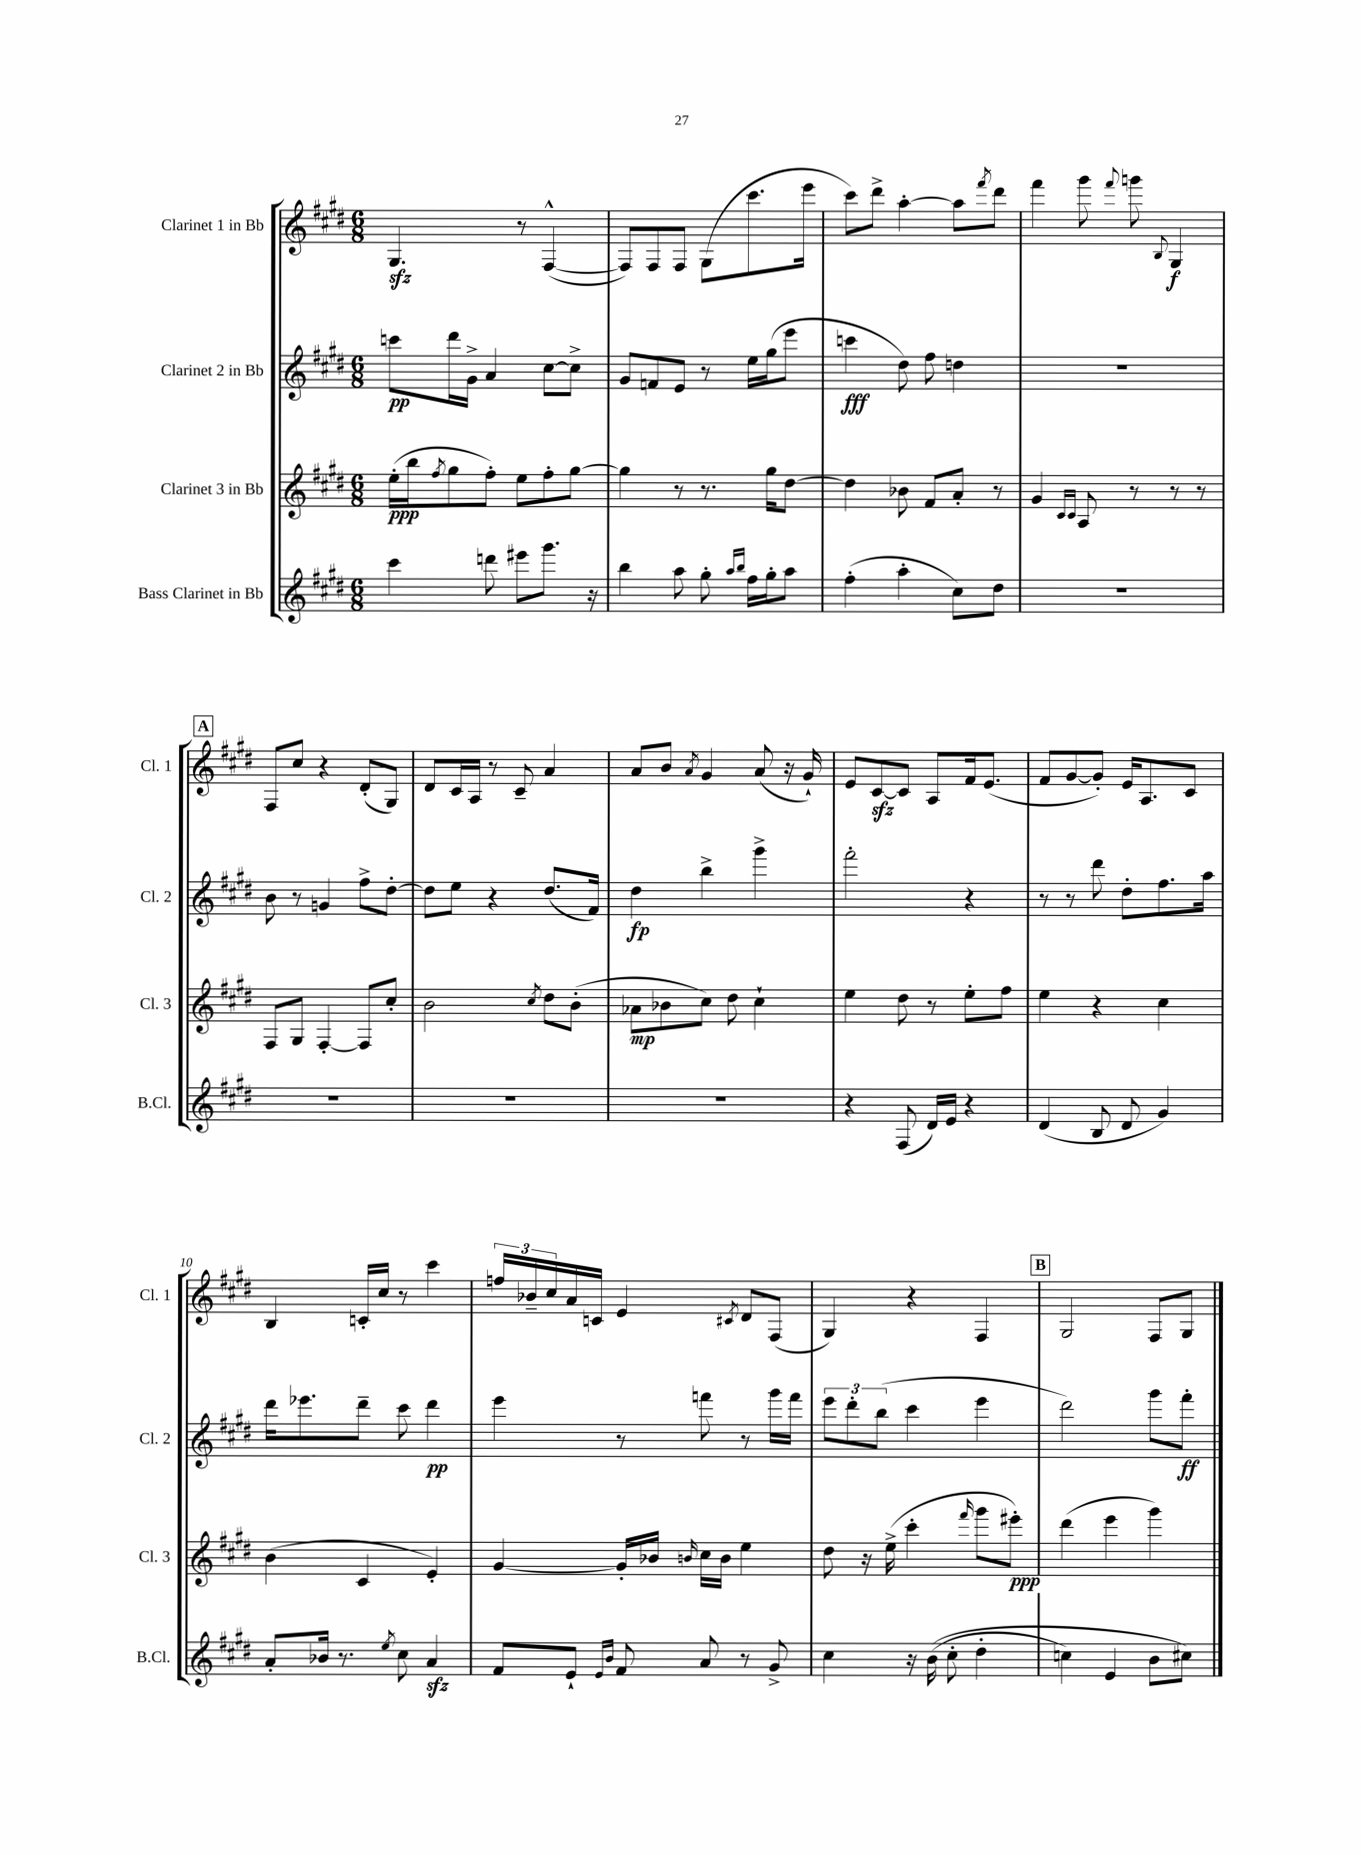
<<
\new StaffGroup <<
\new Staff = "s0" \with { instrumentName = "Clarinet 1 in Bb" shortInstrumentName = "Cl. 1" } {
    \clef treble \key e \major \numericTimeSignature \time 6/8
    gis4.\sfz r8 fis4~-^( |
    fis8) fis8 fis8 gis8( cis'''8. e'''16 |
    cis'''8) dis'''8-> a''4~-. a''8 \acciaccatura { fis'''8 } dis'''8 |
    fis'''4 gis'''8 \appoggiatura { fis'''8 } g'''8 \appoggiatura { b8 } gis4\f |
    \mark \markup { \box "A" } fis8 cis''8 r4 dis'8-.( gis8) |
    dis'8 cis'16 a16 r8 cis'8-- a'4 |
    a'8 b'8 \acciaccatura { a'8 } gis'4 a'8( r16 gis'16-!) |
    e'8 cis'8~\sfz cis'8 a8 fis'16 e'8.( |
    fis'8 gis'8~ gis'8-.) e'16 a8. cis'8 |
    b4 c'16-. cis''16 r8 cis'''4 |
    \tuplet 3/2 { f''16 bes'16-- cis''16 } a'16 c'16 e'4 \acciaccatura { cis'8 } dis'8 fis8( |
    gis4) r4 fis4 |
    \mark \markup { \box "B" } gis2 fis8 gis8 \bar "|." |
}
\new Staff = "s1" \with { instrumentName = "Clarinet 2 in Bb" shortInstrumentName = "Cl. 2" } {
    \clef treble \key e \major \numericTimeSignature \time 6/8
    c'''8\pp dis'''16 gis'16-> a'4 cis''8~ cis''8-> |
    gis'8 f'8 e'8 r8 e''16 gis''16( e'''8 |
    c'''4\fff dis''8) fis''8 d''4 |
    R2. |
    \mark \markup { \box "A" } b'8 r8 g'4 fis''8-> dis''8~-. |
    dis''8 e''8 r4 dis''8.( fis'16) |
    dis''4\fp b''4-> gis'''4-> |
    fis'''2-. r4 |
    r8 r8 dis'''8 dis''8-. fis''8. a''16 |
    dis'''16 ees'''8. dis'''8-- cis'''8 dis'''4\pp |
    e'''4 r8 f'''8 r8 gis'''16 f'''16 |
    \tuplet 3/2 { e'''8 dis'''8-. b''8( } cis'''4 e'''4 |
    \mark \markup { \box "B" } dis'''2) gis'''8 fis'''8-.\ff \bar "|." |
}
\new Staff = "s2" \with { instrumentName = "Clarinet 3 in Bb" shortInstrumentName = "Cl. 3" } {
    \clef treble \key e \major \numericTimeSignature \time 6/8
    e''16-.\ppp( b''16 \acciaccatura { fis''8 } gis''8 fis''8-.) e''8 fis''8-. gis''8~ |
    gis''4 r8 r8. gis''16 dis''8~ |
    dis''4 bes'8 fis'8 a'8-. r8 |
    gis'4 \grace { cis'16 cis'16 } a8 r8 r8 r8 |
    \mark \markup { \box "A" } fis8 gis8 fis4~-. fis8 cis''8-. |
    b'2 \acciaccatura { cis''8 } dis''8 b'8-.( |
    aes'8\mp bes'8 cis''8) dis''8 cis''4-! |
    e''4 dis''8 r8 e''8-. fis''8 |
    e''4 r4 cis''4 |
    b'4( cis'4 e'4-.) |
    gis'4~ gis'16-. bes'16 \grace { b'16 } cis''16 b'16 e''4 |
    dis''8 r16 e''16->( cis'''4-. \grace { fis'''16 } gis'''8 eis'''8-.\ppp) |
    \mark \markup { \box "B" } dis'''4( e'''4 gis'''4) \bar "|." |
}
\new Staff = "s3" \with { instrumentName = "Bass Clarinet in Bb" shortInstrumentName = "B.Cl." } {
    \clef treble \key e \major \numericTimeSignature \time 6/8
    cis'''4 d'''8 eis'''8 gis'''8. r16 |
    b''4 a''8 gis''8-. \grace { a''16 b''16 } fis''16 gis''16-. a''8 |
    fis''4-.( a''4-. cis''8) dis''8 |
    R2. |
    \mark \markup { \box "A" } R2. |
    R2. |
    R2. |
    r4 fis8( dis'16) e'16 r4 |
    dis'4( b8 dis'8 gis'4) |
    a'8-. bes'16 r8. \acciaccatura { e''8 } cis''8 a'4\sfz |
    fis'8 e'8-! \grace { e'16 b'16 } fis'8 a'8 r8 gis'8-> |
    cis''4 r16 b'16(\( cis''8-. dis''4-. |
    \mark \markup { \box "B" } c''4) e'4 b'8 cis''8\) \bar "|." |
}
>>
>>
